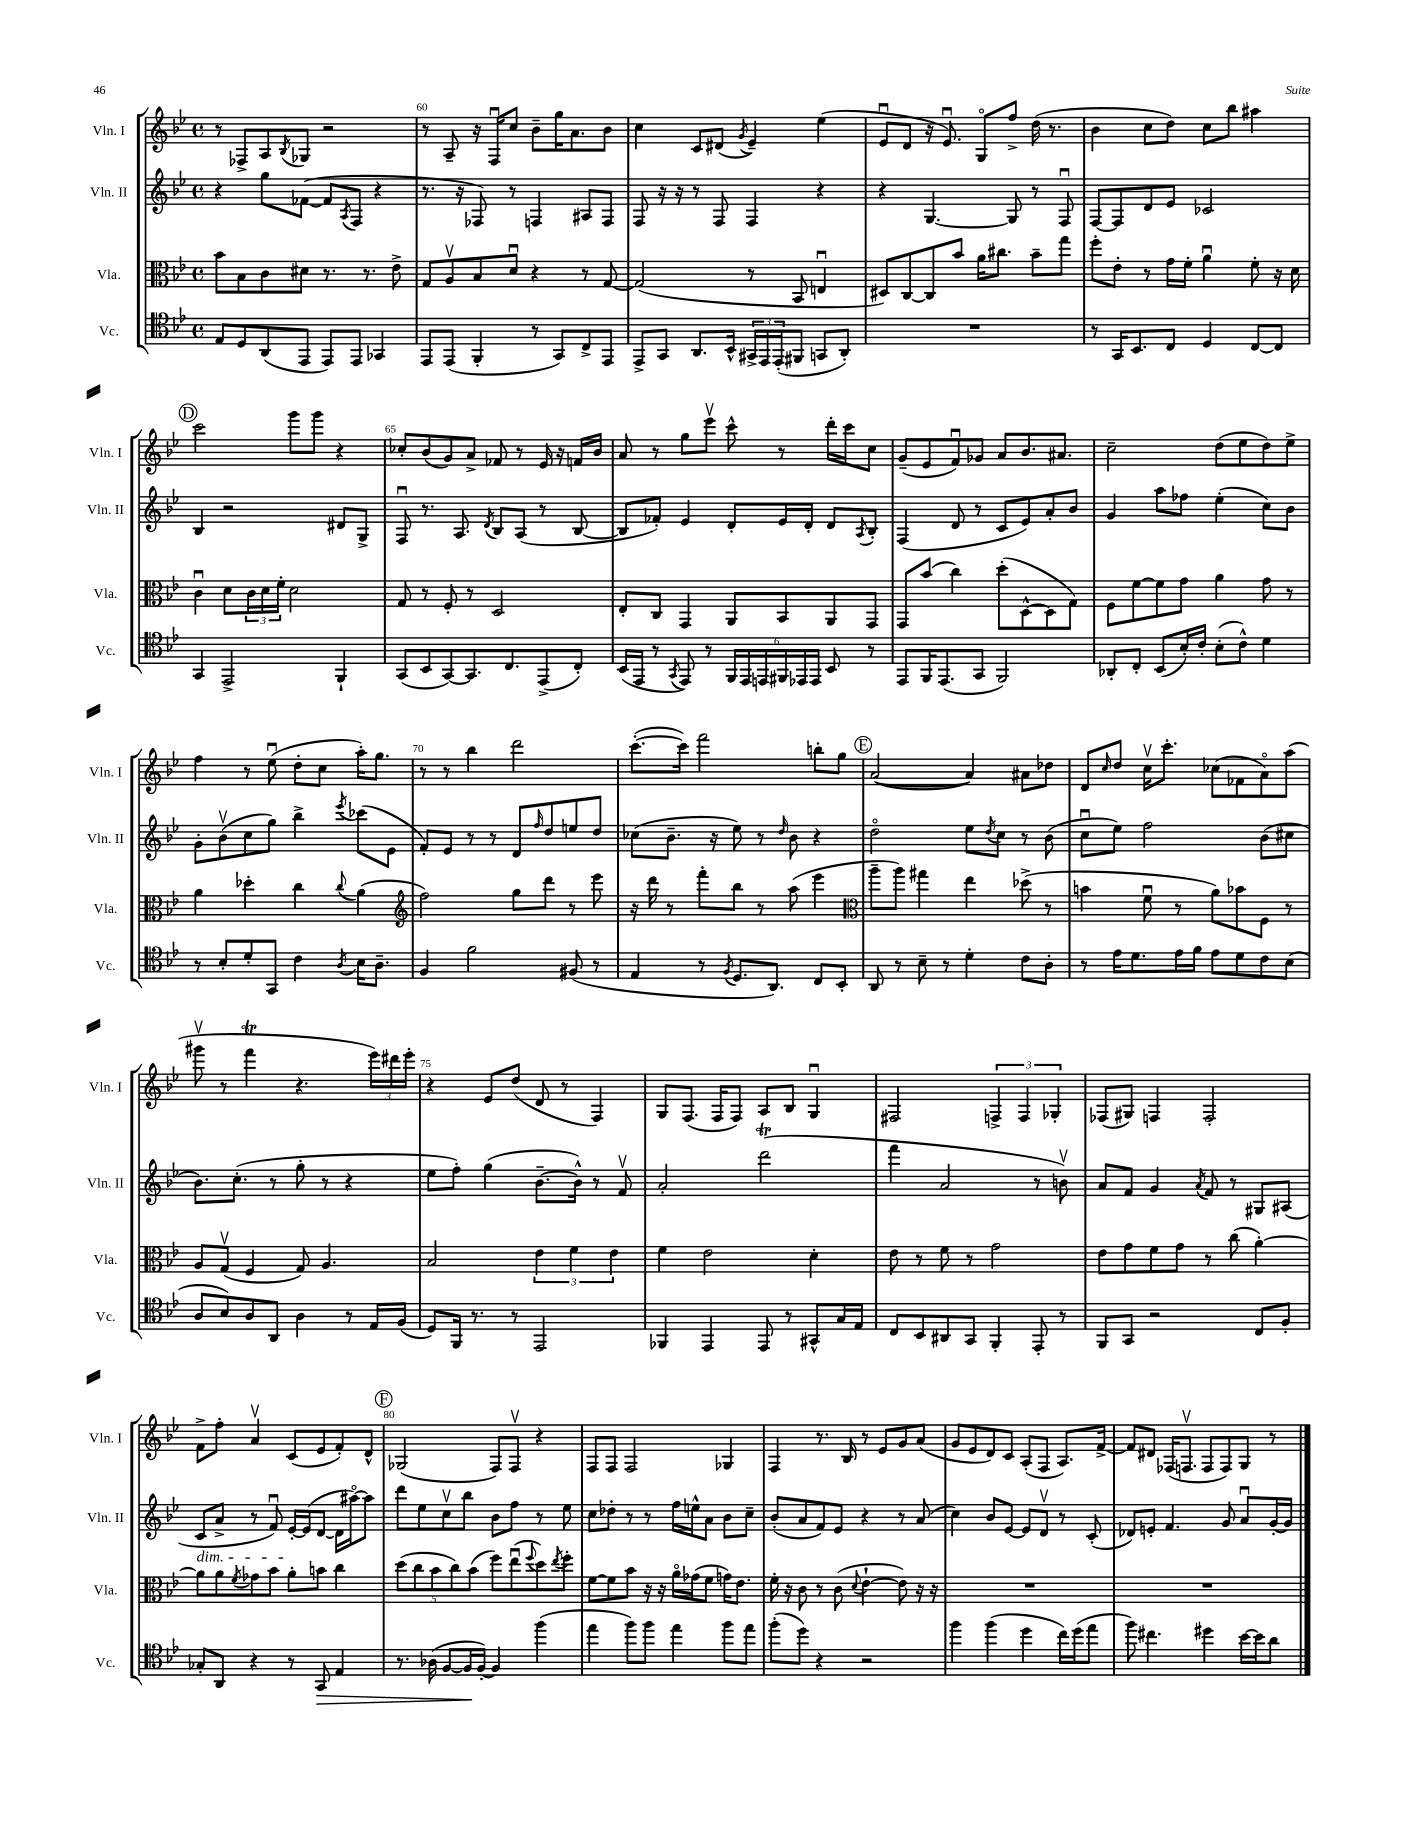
<<
\new StaffGroup <<
\new Staff = "s0" \with { instrumentName = "Vln. I" shortInstrumentName = "Vln. I" } {
    \clef treble \key bes \major \defaultTimeSignature \time 4/4
    r8 fes8-> a8 \acciaccatura { bes8 } ges8 r2 |
    r8 a8-- r16 f16\downbow c''8 bes'8-- g''16 a'8. bes'8 |
    c''4 c'8 dis'8( \acciaccatura { g'8 } ees'4--) ees''4( |
    ees'8\downbow d'8 r16 ees'8.\downbow) g8\flageolet f''8-> d''16( r8. |
    bes'4 c''8 d''8) c''8 bes''8 ais''4 |
    \mark \markup { \circle "D" } c'''2 g'''8 g'''8 r4 |
    ces''8-. bes'8( g'8) a'8-> fes'8 r8 ees'16 r16 f'16 bes'16 |
    a'8 r8 g''8 ees'''8\upbow c'''8-^ r8 d'''16-. c'''16 c''8 |
    g'8--( ees'8 f'8\downbow) ges'8 a'8 bes'8. ais'8. |
    c''2-- d''8( ees''8 d''8) ees''8-> |
    f''4 r8 ees''8\downbow( d''8-. c''8 a''16-.) g''8. |
    r8 r8 bes''4 d'''2 |
    c'''8.~-.( c'''16) f'''2 b''8-. g''8 |
    \mark \markup { \circle "E" } a'2~( a'4) ais'8 des''8 |
    d'8 \grace { c''16 } d''8 c''16\upbow c'''8.-. ces''8( fes'8 a'8\flageolet) a''8( |
    gis'''8\upbow r8 f'''4\trill r4. \tuplet 3/2 { ees'''16) dis'''16 ees'''16-. } |
    r4 ees'8 d''8( d'8 r8 f4) |
    g8 f8.( f16 f8) a8 bes8 g4\downbow |
    fis2 \tuplet 3/2 { f4-> f4 ges4-. } |
    fes8( gis8) f4 f2-. |
    f'8-> f''8-. a'4\upbow c'8( ees'8 f'8-.) d'8-^ |
    \mark \markup { \circle "F" } ges2( f8) f8\upbow r4 |
    f8 f8 f2 ges4 |
    f4 r8. bes16 r8 ees'8 g'8 a'8( |
    g'8 ees'8 d'8) c'8 a8-.( f8 a8.) f'16~-> |
    f'8 dis'8 fes16( f8.\upbow f8 f8) g8 r8 \bar "|." |
}
\new Staff = "s1" \with { instrumentName = "Vln. II" shortInstrumentName = "Vln. II" } {
    \clef treble \key bes \major \defaultTimeSignature \time 4/4
    r4 g''8 fes'8~( fes'8 \acciaccatura { a8 } f8 r4 |
    r8. r16 fes8) r8 f4 ais8 f8 |
    f8 r16 r16 r8 f8 f4 r4 |
    r4 g4.~ g8 r8 f8\downbow |
    f8~ f8 d'8 ees'8 ces'2 |
    \mark \markup { \circle "D" } bes4 r2 dis'8 g8-> |
    f8\downbow r8. a8. \acciaccatura { d'8 } bes8 a8( r8 bes8~ |
    bes8 fes'8-.) ees'4 d'8-. ees'16 d'16-. d'8 \acciaccatura { a8 } bes8-. |
    f4( d'8 r8 c'8 ees'8) a'8-. bes'8 |
    g'4 a''8 fes''8 ees''4-.( c''8) bes'8 |
    g'8-. bes'8\upbow( c''8 g''8) bes''4-> \acciaccatura { ees'''8 } ces'''8( ees'8 |
    f'8-.) ees'8 r8 r8 d'8 \grace { f''16 } d''8 e''8 d''8 |
    ces''8( bes'8.-- r16 ees''8) r8 \grace { d''16 } bes'8 r4 |
    \mark \markup { \circle "E" } d''2\flageolet ees''8 \acciaccatura { d''8 } c''8 r8 bes'8( |
    c''8\downbow ees''8) f''2 bes'8( cis''8 |
    bes'8.) c''8.-.( r8 g''8-. r8 r4 |
    ees''8 f''8-.) g''4( bes'8.~-- bes'16-^) r8 f'8\upbow |
    a'2-. d'''2\trill( |
    f'''4 a'2 r8 b'8\upbow) |
    a'8 f'8 g'4 \acciaccatura { a'8 } f'8 r8 gis8 ais8( |
    c'8\dim a'8-> r8 f'8\downbow) ees'16~-.\! ees'16( d'8~ d'16 ais''16~\flageolet) ais''8 |
    \mark \markup { \circle "F" } d'''8 ees''8 c''8\upbow bes''8 bes'8 f''8 r8 ees''8 |
    c''8 des''8-. r8 r8 f''16 e''16-^ a'8 bes'8 c''8-- |
    bes'8-.( a'8 f'8) ees'8 r4 r8 a'8( |
    c''4) bes'8 ees'8~ ees'8 d'8\upbow r8 c'8-.( |
    des'8) e'8-. f'4. g'8 a'8\downbow g'16~-. g'16 \bar "|." |
}
\new Staff = "s2" \with { instrumentName = "Vla." shortInstrumentName = "Vla." } {
    \clef alto \key bes \major \defaultTimeSignature \time 4/4
    bes'8 bes8 c'8 dis'8 r8. r8. ees'8-> |
    g8 a8\upbow bes8 d'8\downbow r4 r8 g8~ |
    g2( r8 bes,8 e4\downbow |
    dis8) c8~ c8 bes'8 a'16 cis''8. bes'8-- g''8 |
    f''8-. ees'8-. r8 g'16 f'16-. a'4\downbow f'8-. r16 d'16 |
    \mark \markup { \circle "D" } c'4\downbow d'8 \tuplet 3/2 { c'16 d'16 f'16-. } d'2 |
    g8 r8 f8-. r8 d2 |
    ees8-. c8 g,4 a,8 bes,8 a,8 g,8 |
    g,8 bes'8( c''4) d''8-.( d8~-^ d8 g8) |
    f8 f'8~ f'8 g'8 a'4 g'8 r8 |
    a'4 des''4-. c''4 \appoggiatura { c''8 } a'4( |
    \clef treble f''2) g''8 d'''8 r8 ees'''8 |
    r16 d'''16 r8 f'''8-. bes''8 r8 a''8( ees'''4 |
    \mark \markup { \circle "E" } \clef alto a''8-- a''8) gis''4 ees''4 des''8->( r8 |
    b'4 f'8\downbow r8 a'8) bes'8 f8 r8 |
    a8 g8\upbow( f4 g8) a4. |
    bes2 \tuplet 3/2 { ees'4 f'4 ees'4 } |
    f'4 ees'2 d'4-. |
    ees'8 r8 f'8 r8 g'2 |
    ees'8 g'8 f'8 g'8 r8 c''8( a'4~-.) |
    a'8 a'8 \acciaccatura { f'8 } ges'8 bes'8 a'8-. b'8 c''4 |
    \mark \markup { \circle "F" } \tuplet 5/4 { d''8( c''8 bes'8 c''8) bes'8( } f''8) ees''8\downbow( \appoggiatura { f''8 } d''8) \acciaccatura { ees''8 } f''8-. |
    f'8~ f'8 bes'8 r16 r16 a'16\flageolet ges'16( f'8 g'16) ees'8. |
    f'16-. r16 c'8 r8 c'8( \appoggiatura { d'8 } ees'4~-! ees'8) r16 r16 |
    R1 |
    R1 \bar "|." |
}
\new Staff = "s3" \with { instrumentName = "Vc." shortInstrumentName = "Vc." } {
    \clef tenor \key bes \major \defaultTimeSignature \time 4/4
    ees8 d8 a,8( ees,8 ees,8) ees,8 ges,4 |
    ees,8 ees,8( f,4-. r8 g,8) c8-> ees,8 |
    ees,8-> g,8 a,8. bes,16-^ \tuplet 3/2 { gis,16-> ees,16 ees,16-.( } fis,8 g,8 a,8-.) |
    R1 |
    r8 g,16 bes,8. c8 d4 c8~ c8 |
    \mark \markup { \circle "D" } g,4 ees,2-> f,4-! |
    g,8( bes,8 g,8~) g,8. c8. ees,8->( c8-.) |
    bes,16( ees,16 r8 \acciaccatura { g,8 } ees,8) r8 \tuplet 6/4 { f,16 ees,16 e,16 fis,16 ees,16 ees,16 } bes,8 r8 |
    ees,8 f,16 ees,8.( g,8 f,2) |
    aes,8-. c8-. bes,8( bes16-.) c'16-. bes8-.( c'8-^) d'4 |
    r8 bes8-. d'8-. g,8 c'4 \acciaccatura { a8 } bes16 a8.-- |
    f4 f'2 fis8( r8 |
    ees4 r8 \acciaccatura { f8 } d8. a,8.) c8 bes,8-. |
    \mark \markup { \circle "E" } a,8 r8 bes8-- r8 d'4-. c'8 a8-. |
    r8 ees'16 d'8. ees'16 f'16 ees'8 d'8 c'8 bes8( |
    a8 bes8) a8 a,8 a4 r8 ees16 f16( |
    d8) f,16 r8. r8 ees,2 |
    fes,4 ees,4 ees,8 r8 gis,8-^ g16 ees16 |
    c8 bes,8 ais,8 g,8 f,4-. ees,8-. r8 |
    f,8 g,8 r2 c8 f8-. |
    ges8-. a,8 r4 r8 g,8\> ees4 |
    \mark \markup { \circle "F" } r8. aes16( f8~ f16\! f16~-.) f4 f''4( |
    ees''4 f''8) f''8 ees''4 f''8 ees''8 |
    f''8-.( d''8) r4 r2 |
    f''4 f''4( d''4 c''16) d''16( ees''8 |
    f''8) cis''4. dis''4 bes'16~ bes'16 a'8 \bar "|." |
}
>>
>>
\layout { \context { \Score currentBarNumber = #59 \override BarNumber.break-visibility = ##(#f #t #t) barNumberVisibility = #(every-nth-bar-number-visible 5) } }
